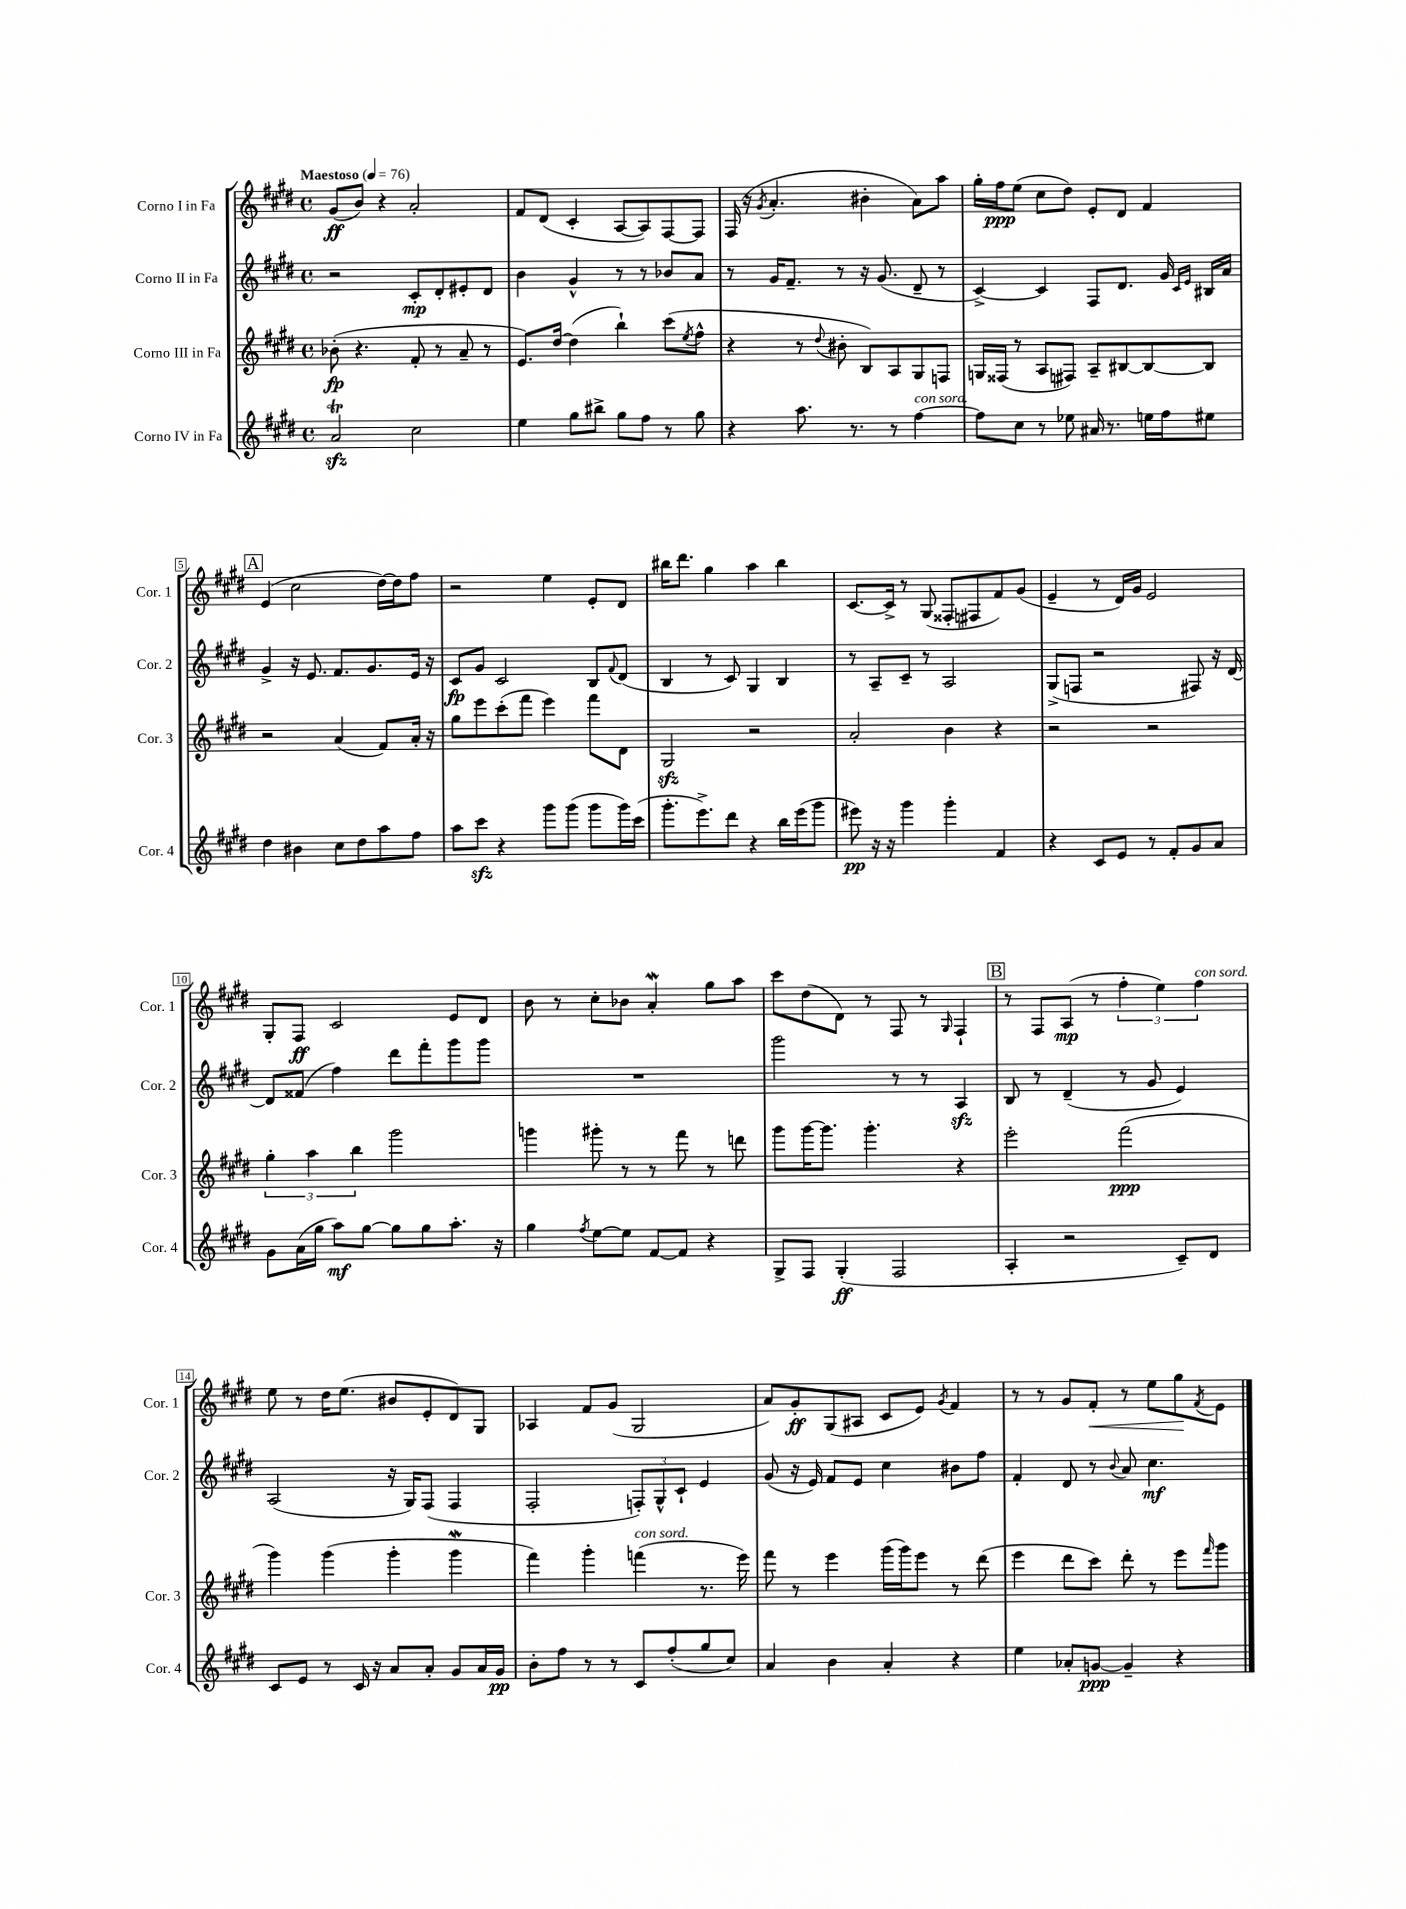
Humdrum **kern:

**kern	**dynam	**kern	**dynam	**kern	**dynam	**kern	**dynam
*part4	*part4	*part3	*part3	*part2	*part2	*part1	*part1
*staff4	*staff4	*staff3	*staff3	*staff2	*staff2	*staff1	*staff1
*I"Corno IV in Fa	*	*I"Corno III in Fa	*	*I"Corno II in Fa	*	*I"Corno I in Fa	*
*I'Cor. 4	*	*I'Cor. 3	*	*I'Cor. 2	*	*I'Cor. 1	*
*clefG2	*	*clefG2	*	*clefG2	*	*clefG2	*
*k[f#c#g#d#]	*	*k[f#c#g#d#]	*	*k[f#c#g#d#]	*	*k[f#c#g#d#]	*
*M4/4	*	*M4/4	*	*M4/4	*	*M4/4	*
*met(c)	*	*met(c)	*	*met(c)	*	*met(c)	*
*MM76	*	*MM76	*	*MM76	*	*MM76	*
=1	=1	=1	=1	=1	=1	=1	=1
!	!	!	!	!	!	!LO:TX:a:B:t=Maestoso	!
2azzT/	.	(8b-X'\	fp	2r	.	(8g#/L	ff
.	.	4.r	.	.	.	8b/J)	.
.	.	.	.	.	.	4r	.
2cc#\	.	8f#'/	.	8c#'/L	mp	2a'/	.
.	.	8r	.	8d#'/	.	.	.
.	.	8a~/	.	8e#X'/	.	.	.
.	.	8r	.	8d#/J	.	.	.
=2	=2	=2	=2	=2	=2	=2	=2
4ee\	.	8.e/L)	.	4b\	.	8f#/L	.
.	.	.	.	.	.	(8d#/J	.
.	.	[16dd#/Jk	.	.	.	.	.
8gg#\L	.	(4dd#\]	.	4g#^^/	.	4c#'/	.
8bb#X^\J	.	.	.	.	.	.	.
8gg#\L	.	4bb`\)	.	8r	.	[8A/L	.
8ff#\J	.	.	.	8r	.	8A/])	.
8r	.	(8ccc#\L	.	8b-X/L	.	[8F#/	.
.	.	8qee/	.	.	.	.	.
8gg#\	.	8ff#^^\J	.	8a/J	.	8F#/J]	.
=3	=3	=3	=3	=3	=3	=3	=3
4r	.	4r	.	8r	.	(16F#/	.
.	.	.	.	.	.	16r	.
.	.	.	.	.	.	8qg#/	.
.	.	.	.	16g#/KL	.	4.a'/	.
.	.	.	.	8.f#~/J	.	.	.
8.aa\	.	8r	.	.	.	.	.
.	.	8qqdd#/	.	.	.	.	.
.	.	8b#X'\	.	8r	.	.	.
8.r	.	.	.	.	.	.	.
.	.	8B/L)	.	16r	.	4b#X'\	.
.	.	.	.	(8.g#/	.	.	.
8r	.	8A/	.	.	.	.	.
!LO:TX:a:i:t=con sord.	!	!	!	!	!	!	!
[4ff#\	.	8G#/	.	8d#~/	.	8a\L)	.
.	.	8Fn/J	.	8r	.	8aa\J	.
=4	=4	=4	=4	=4	=4	=4	=4
8ff#\L]	.	16Gn/LL	.	[4c#^/)	.	16gg#'\LL	.
.	.	(16F##X/JJ	.	.	.	16ff#\J	ppp
8cc#\J	.	8r	.	.	.	(8ee\J	.
8r	.	8A/L	.	4c#/]	.	8cc#\L	.
8ee-X\	.	8F#X/J)	.	.	.	8dd#\J)	.
16a#X/	.	8A~/L	.	8F#/L	.	8e'/L	.
8.r	.	.	.	.	.	.	.
.	.	[8B#X/	.	8.d#/J	.	8d#/J	.
16een\LL	.	8B#/_	.	.	.	4f#/	.
16ff#\J	.	.	.	16g#/	.	.	.
.	.	.	.	16qqc#/LL	.	.	.
.	.	.	.	16qqe/JJ	.	.	.
8ee#X\J	.	8B#/J]	.	16B#X/LL	.	.	.
.	.	.	.	16a/JJ	.	.	.
!!LO:LB:g=z
!!LO:REH:place=s1:t=A
=5	=5	=5	=5	=5	=5	=5	=5
4dd#\	.	2r	.	4g#^/	.	(4e/	.
4b#X\	.	.	.	16r	.	2cc#\	.
.	.	.	.	8.e/	.	.	.
8cc#\L	.	(4a/	.	8.f#/L	.	.	.
8dd#\	.	.	.	.	.	.	.
.	.	.	.	8.g#/	.	.	.
8aa\	.	8f#/L)	.	.	.	[16dd#\LL)	.
.	.	.	.	.	.	16dd#\J]	.
8ff#\J	.	16a'/Jk	.	16e/Jk	.	8ff#\J	.
.	.	16r	.	16r	.	.	.
=6	=6	=6	=6	=6	=6	=6	=6
8aa\L	.	8gg#\L	.	8c#/L	fp	2r	.
8ccc#zz\J	.	8eee\	.	8g#/J	.	.	.
4r	.	(8ccc#'\	.	2c#/	.	.	.
.	.	8fff#\J	.	.	.	.	.
8ggg#\L	.	4eee\)	.	.	.	4ee\	.
(8ggg#\J	.	.	.	.	.	.	.
8ggg#\L	.	8fff#\L	.	8B/L	.	8e'/L	.
.	.	.	.	8qqf#/	.	.	.
16ggg#\L)	.	8d#\J	.	(8d#/J	.	8d#/J	.
(16ccc#\JJ	.	.	.	.	.	.	.
=7	=7	=7	=7	=7	=7	=7	=7
8.ggg#'\L	.	2G#zz/	.	4B/	.	16bb#X\KL	.
.	.	.	.	.	.	8.ddd#\J	.
8.eee^\)	.	.	.	.	.	.	.
.	.	.	.	8r	.	4gg#\	.
8ddd#\J	.	.	.	8c#/)	.	.	.
4r	.	2r	.	4G#/	.	4aa\	.
16bb\LL	.	.	.	4B/	.	4bb#\	.
(16eee\J	.	.	.	.	.	.	.
8ggg#\J	.	.	.	.	.	.	.
=8	=8	=8	=8	=8	=8	=8	=8
8eee#X\)	pp	2a'/	.	8r	.	[8.c#/L	.
16r	.	.	.	8A~/L	.	.	.
16r	.	.	.	.	.	16c#^/Jk]	.
4ggg#\	.	.	.	8c#~/J	.	8r	.
.	.	.	.	8r	.	(8G#/	.
4ggg#'\	.	4b\	.	2A/	.	8F##X'/L	.
.	.	.	.	.	.	8F#X/	.
4f#/	.	4r	.	.	.	8f#/)	.
.	.	.	.	.	.	(8g#/J	.
=9	=9	=9	=9	=9	=9	=9	=9
4r	.	2r	.	(8G#^/L	.	4e~/	.
.	.	.	.	8Fn/J	.	.	.
8c#/L	.	.	.	2r	.	8r	.
8e/J	.	.	.	.	.	16d#/LL)	.
.	.	.	.	.	.	16g#/JJ	.
8r	.	2r	.	.	.	2e/	.
8f#'/L	.	.	.	.	.	.	.
8g#/	.	.	.	8F#X/)	.	.	.
8a/J	.	.	.	16r	.	.	.
.	.	.	.	[16d#/	.	.	.
!!LO:LB:g=z
=10	=10	=10	=10	=10	=10	=10	=10
8g#\L	.	6gg#'\	.	8d#/L]	.	8G#'/L	.
(16a\L	.	.	.	(8f##X/J	.	8F#/J	ff
.	.	6aa\	.	.	.	.	.
16gg#\JJ	.	.	.	.	.	.	.
8aa\L)	mf	.	.	4ff#\)	.	2c#/	.
.	.	6bb\	.	.	.	.	.
[8gg#\J	.	.	.	.	.	.	.
8gg#\L]	.	2ggg#\	.	8ddd#\L	.	.	.
8gg#\	.	.	.	8fff#'\	.	.	.
8.aa'\J	.	.	.	8ggg#\	.	8e/L	.
.	.	.	.	8ggg#\J	.	8d#/J	.
16r	.	.	.	.	.	.	.
=11	=11	=11	=11	=11	=11	=11	=11
4gg#\	.	4gggn\	.	1r	.	8b\	.
.	.	.	.	.	.	8r	.
8qff#/	.	.	.	.	.	.	.
[8ee\L	.	8ggg#X'\	.	.	.	8cc#'\L	.
8ee\J]	.	8r	.	.	.	8b-X\J	.
[8f#/L	.	8r	.	.	.	4aw'/	.
8f#/J]	.	8fff#\	.	.	.	.	.
4r	.	8r	.	.	.	8gg#\L	.
.	.	8dddn\	.	.	.	8aa\J	.
=12	=12	=12	=12	=12	=12	=12	=12
8G#^/L	.	8ggg#\L	.	2ggg#\	.	8ccc#\L	.
8F#/J	.	[16ggg#\K	.	.	.	(8dd#\	.
.	.	8.ggg#\J]	.	.	.	.	.
(4G#'/	ff	.	.	.	.	8d#\J)	.
.	.	4.ggg#'\	.	.	.	8r	.
2F#/	.	.	.	8r	.	8F#/	.
.	.	.	.	8r	.	8r	.
.	.	.	.	.	.	16qqG#/	.
.	.	4r	.	4Azz/	.	4F#`/	.
!!LO:REH:place=s1:t=B
=13	=13	=13	=13	=13	=13	=13	=13
4A'/	.	2eee'\	.	8B/	.	8r	.
.	.	.	.	8r	.	8F#/L	.
2r	.	.	.	(4d#~/	.	(8A/J	mp
.	.	.	.	.	.	8r	.
.	.	(2fff#\	ppp	8r	.	6ff#'\	.
.	.	.	.	8g#/	.	.	.
.	.	.	.	.	.	6ee\)	.
8c#~/L)	.	.	.	4e/)	.	.	.
!	!	!	!	!	!	!LO:TX:a:i:t=con sord.	!
.	.	.	.	.	.	6ff#\	.
8d#/J	.	.	.	.	.	.	.
!!LO:LB:g=z
=14	=14	=14	=14	=14	=14	=14	=14
8c#/L	.	4ggg#\)	.	(2A/	.	8ee\	.
8e/J	.	.	.	.	.	8r	.
8r	.	(4ggg#\	.	.	.	16dd#\KL	.
.	.	.	.	.	.	(8.ee\J	.
16c#/	.	.	.	.	.	.	.
16r	.	.	.	.	.	.	.
8a/L	.	4ggg#'\	.	16r	.	8b#X/L	.
.	.	.	.	16G#/KL)	.	.	.
8a'/J	.	.	.	(8F#/J	.	8e'/	.
8g#/L	.	4ggg#W\	.	4F#/	.	8d#/)	.
16a/L	.	.	.	.	.	8G#/J	.
16g#/JJ	pp	.	.	.	.	.	.
=15	=15	=15	=15	=15	=15	=15	=15
8b'\L	.	4fff#\)	.	2F#'/	.	4A-X/	.
8ff#\J	.	.	.	.	.	.	.
8r	.	4ggg#'\	.	.	.	8f#/L	.
8r	.	.	.	.	.	(8g#/J	.
!	!	!LO:TX:a:i:t=con sord.	!	!	!	!	!
8c#/L	.	(4fffn\	.	12Fn'/L)	.	2G#/	.
.	.	.	.	12G#^^/	.	.	.
(8ff#'/	.	.	.	.	.	.	.
.	.	.	.	12c#`/J	.	.	.
8gg#/	.	8.r	.	4e/	.	.	.
8cc#/J)	.	.	.	.	.	.	.
.	.	16eee\)	.	.	.	.	.
=16	=16	=16	=16	=16	=16	=16	=16
4a/	.	8fff#\	.	(8g#/	.	8a/L)	.
.	.	8r	.	16r	.	8g#'/	ff
.	.	.	.	16e/)	.	.	.
4b\	.	4eee\	.	8f#/L	.	(8G#/	.
.	.	.	.	8e/J	.	8A#X/J	.
4a'/	.	(16ggg#\LL	.	4cc#\	.	8c#/L	.
.	.	16ggg#\J)	.	.	.	.	.
.	.	8eee\J	.	.	.	8e/J)	.
.	.	.	.	.	.	8qg#/	.
4r	.	8r	.	8b#X\L	.	4f#/	.
.	.	(8ddd#\	.	8ff#\J	.	.	.
=17	=17	=17	=17	=17	=17	=17	=17
4ee\	.	4eee\	.	4f#'/	.	8r	.
.	.	.	.	.	.	8r	.
8a-X'/L	.	8ddd#\L	.	8d#/	.	8g#/L	.
!	!	!	!	!	!	!	!LO:HP:b
[8gn/J	ppp	8ccc#\J)	.	8r	.	8f#'/J	<
.	.	.	.	8qqb/	.	.	.
4g~/]	.	8ddd#'\	.	8a/	.	8r	.
.	.	8r	.	4.cc#\	mf	8ee\L	.
4r	.	8eee\L	.	.	.	8gg#\	.
.	.	16qqfff#/	.	.	.	8qf#/	.
.	.	8ggg#\J	.	.	.	8e\J	[
==	==	==	==	==	==	==	==
*-	*-	*-	*-	*-	*-	*-	*-
